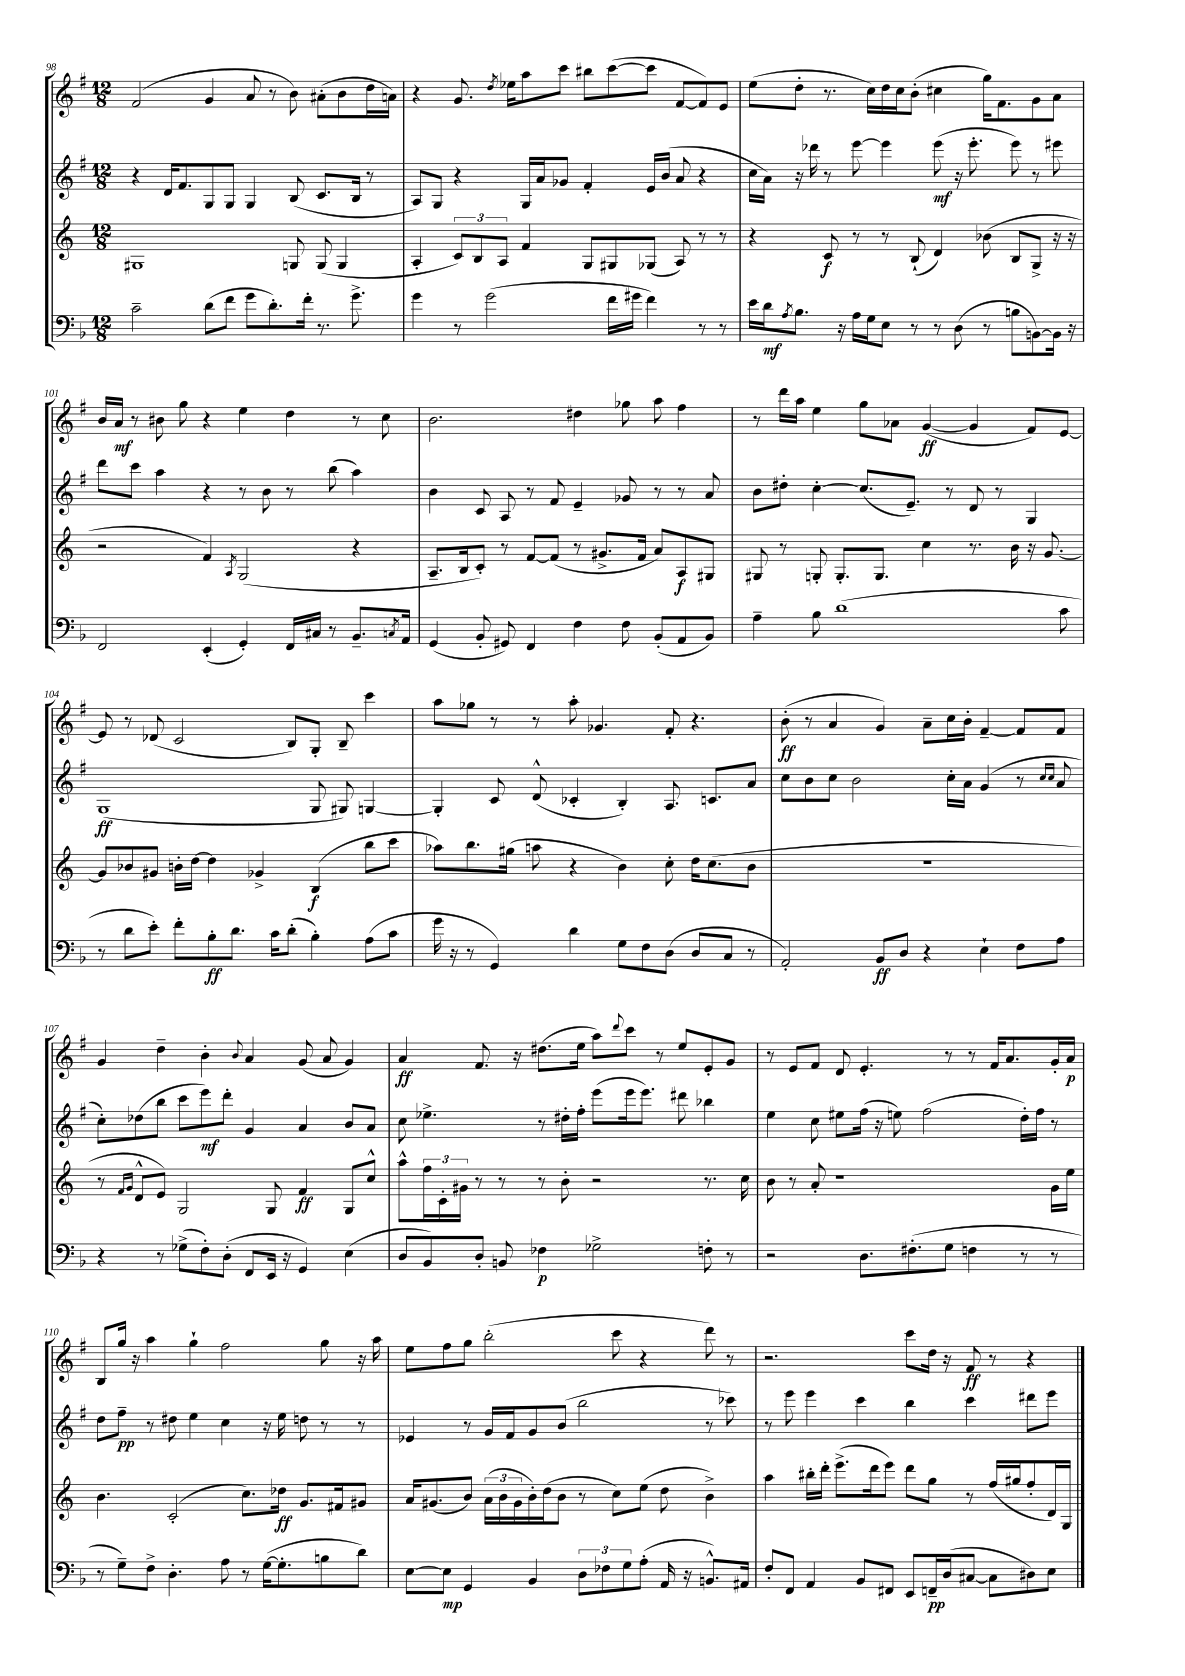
<<
\new StaffGroup <<
\new Staff = "s0" {
    \clef treble \key g \major \numericTimeSignature \time 12/8
    fis'2( g'4 a'8 r8 b'8) ais'8-.( b'8 d''16 a'16) |
    r4 g'8. \acciaccatura { d''8 } ees''16 a''8 c'''8 bis''8 c'''8~( c'''8 fis'8~ fis'8) e'8 |
    e''8( d''8-. r8. c''16) d''16 c''16 b'8-.( cis''4 g''16) fis'8. g'8 a'8 |
    b'16 a'16\mf r8 bis'8 g''8 r4 e''4 d''4 r8 c''8 |
    b'2. dis''4 ges''8 a''8 fis''4 |
    r8 d'''16 a''16 e''4 g''8 aes'8 g'4~\ff( g'4 fis'8) e'8~ |
    e'8 r8 des'8( c'2 b8) g8-. b8-- c'''4 |
    a''8 ges''8 r8 r8 a''8-. ges'4. fis'8-. r4. |
    b'8-.\ff( r8 a'4 g'4) a'8-- c''16 b'16-. fis'4~-- fis'8 fis'8 |
    g'4 d''4-- b'4-. \appoggiatura { b'8 } a'4 g'8( a'8 g'4) |
    a'4\ff fis'8. r16 dis''8.( e''16 a''8) \appoggiatura { d'''8 } c'''8 r8 e''8 e'8-. g'8 |
    r8 e'8 fis'8 d'8 e'4.-. r8 r8 fis'16 a'8. g'16-. a'16\p |
    b8 g''16 r16 a''4 g''4-! fis''2 g''8 r16 a''16 |
    e''8 fis''8 g''8 b''2-.( c'''8 r4 d'''8) r8 |
    r2. c'''8 d''16 r16 fis'8\ff r8 r4 \bar "|." |
}
\new Staff = "s1" {
    \clef treble \key g \major \numericTimeSignature \time 12/8
    r4 d'16 fis'8. g8 g8 g4 b8( c'8. b16 r8 |
    a8) g8 r4 g16 a'16 ges'8 fis'4-. e'16 b'16( a'8 r4 |
    c''16 a'16) r16 des'''16 r8 e'''8~ e'''4 e'''8\mf( r16 e'''8.-. e'''8) r8 eis'''8 |
    d'''8 c'''8 a''4 r4 r8 b'8 r8 b''8( a''4) |
    b'4 c'8 a8 r8 fis'8 e'4-- ges'8 r8 r8 a'8 |
    b'8 dis''8-. c''4~-. c''8.( e'8.--) r8 d'8 r8 g4 |
    g1\ff( g8 gis8) g4~ |
    g4-. c'8 d'8-^( ces'4-. b4-.) a8. c'8. a'8 |
    c''8 b'8 c''8 b'2 c''16-. a'16 g'4( r8 \grace { c''16 c''16 } a'8 |
    c''8-.) des''8( b''8 c'''8 e'''8\mf) d'''8-. g'4 a'4 b'8 a'8 |
    c''8 ees''4.-> r8 dis''16-. fis''16-. e'''8( e'''16 e'''8.) dis'''8 bes''4 |
    e''4 c''8 eis''8 fis''16( r16 e''8) fis''2( d''16-.) fis''16 r8 |
    d''8 fis''8--\pp r8 dis''8 e''4 c''4 r16 e''16 d''8 r8 r8 |
    ees'4 r8 g'16 fis'16 g'8 b'8( b''2 r8 ces'''8) |
    r8 e'''8 e'''4 c'''4 b''4 c'''4 dis'''8 e'''8 \bar "|." |
}
\new Staff = "s2" {
    \clef treble \key c \major \numericTimeSignature \time 12/8
    gis1 g8 g8( g4 |
    a4-. \tuplet 3/2 { c'8) b8 a8 } f'4 g8 gis8 ges8( a8) r8 r8 |
    r4 c'8\f r8 r8 b8-!( d'4) bes'8( b8 g8-> r16 r16 |
    r2 f'4) \acciaccatura { a8 } g2( r4 |
    a8.-- b16 c'8-.) r8 f'8~ f'8( r8 gis'8.-> f'16 a'8) a8\f gis8 |
    gis8 r8 g8-. g8.-. g8. c''4 r8. b'16 r16 g'8.~ |
    g'8 bes'8 gis'8 b'16-. d''16~ d''4 ges'4-> b4\f( b''8 c'''8 |
    aes''8) b''8. gis''16( a''8 r4 b'4) c''8-. d''16 c''8.( b'8 |
    R1. |
    r8 \grace { f'16 g'16 } d'8-^ e'8) g2 g8 f'4\ff g8 c''8-^ |
    a''8-^ \tuplet 3/2 { f''16 c'16-. gis'16 } r8 r8 r8 b'8-. r2 r8. c''16 |
    b'8 r8 a'8-. r1 g'16 e''16 |
    b'4. c'2-.( c''8.) des''16\ff g'8. fis'16 gis'8 |
    a'16 gis'8.( b'8) \tuplet 3/2 { a'16( b'16 gis'16 } b'16-.) d''16( b'8 r8 c''8) e''8( d''8 b'4->) |
    a''4 bis''16-. d'''16-. e'''8.->( d'''16 e'''8) d'''8 g''8 r8 f''16( gis''16 f''8-. d'16) g16 \bar "|." |
}
\new Staff = "s3" {
    \clef bass \key f \major \numericTimeSignature \time 12/8
    c'2-- d'8( f'8 g'8 d'8.-.) f'16-. r8. g'8.-> |
    g'4 r8 g'2( f'16 gis'16 f'4) r8 r8 |
    e'16 d'16\mf \acciaccatura { a8 } bes8. r16 a16 g16 e8 r8 r8 d8( r8 b8 b,8~) b,16 r16 |
    f,2 e,4-.( g,4-.) f,16 cis16 r8 bes,8.-- \acciaccatura { c8 } a,16 |
    g,4( bes,8-. gis,8) f,4 f4 f8 bes,8-.( a,8 bes,8) |
    a4-- bes8 d'1( c'8 |
    r8 d'8 e'8-.) f'8-. bes8-.\ff d'8. c'16 d'8-.( bes4-.) a8( c'8 |
    g'16 r16 r8 g,4) d'4 g8 f8 d8( d8 c8 r8 |
    a,2-.) bes,8\ff d8 r4 e4-! f8 a8 |
    r4 r8 ges8->( f8-.) d8-.( f,8 e,16 r16 g,4) e4( |
    d8 bes,8) d8-. b,8 fes4\p ges2-> f8-. r8 |
    r2 d8. fis8.-.( g8 f4 r8 r8 |
    r8 g8--) f8-> d4.-. a8 r8 g16~( g8.-. b8 d'8) |
    e8~ e8\mp g,4 bes,4 \tuplet 3/2 { d8 fes8 g8 } a8-.( a,16 r16 b,8.-^) ais,16 |
    f8-. f,8 a,4 bes,8 fis,8 e,8 f,16--\pp d16( cis8~ cis8 dis8) e8 \bar "|." |
}
>>
>>
\layout { \context { \Score currentBarNumber = #98 } }
